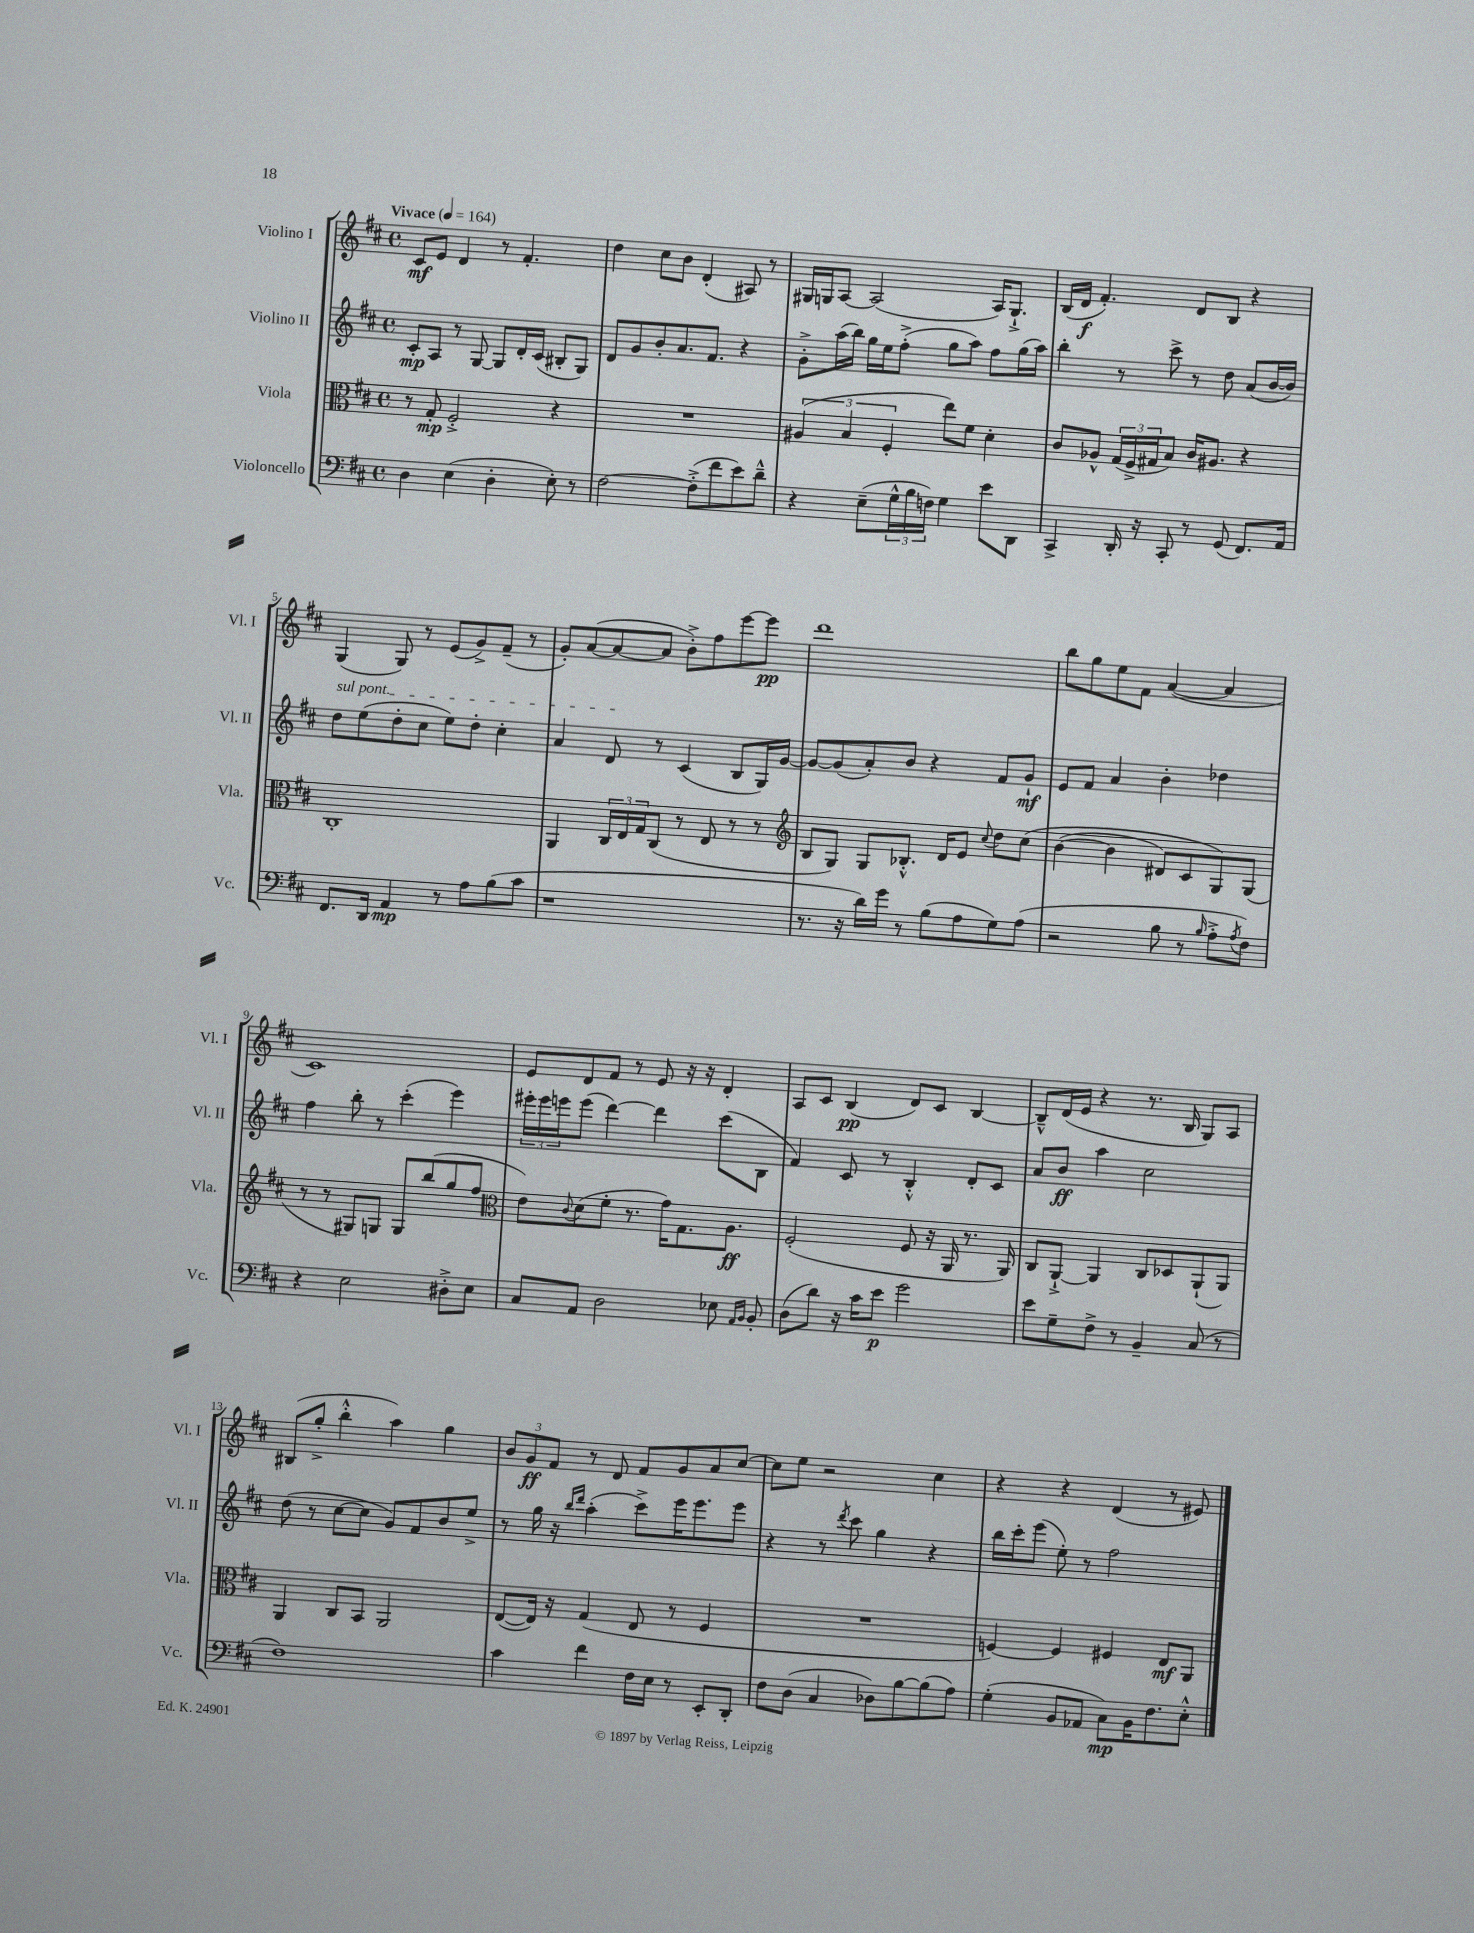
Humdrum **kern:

**kern	**dynam	**kern	**dynam	**kern	**dynam	**kern	**dynam
*part4	*part4	*part3	*part3	*part2	*part2	*part1	*part1
*staff4	*staff4	*staff3	*staff3	*staff2	*staff2	*staff1	*staff1
*I"Violoncello	*	*I"Viola	*	*I"Violino II	*	*I"Violino I	*
*I'Vc.	*	*I'Vla.	*	*I'Vl. II	*	*I'Vl. I	*
*clefF4	*	*clefC3	*	*clefG2	*	*clefG2	*
*k[f#c#]	*	*k[f#c#]	*	*k[f#c#]	*	*k[f#c#]	*
*M4/4	*	*M4/4	*	*M4/4	*	*M4/4	*
*met(c)	*	*met(c)	*	*met(c)	*	*met(c)	*
*MM164	*	*MM164	*	*MM164	*	*MM164	*
=1	=1	=1	=1	=1	=1	=1	=1
!	!	!	!	!	!	!LO:TX:a:B:t=Vivace	!
4D\	.	8r	.	8c#'/L	mp	8c#/L	mf
.	.	8G'/	mp	8A/J	.	8e/J	.
(4E\	.	2F#'^/	.	8r	.	4d/	.
.	.	.	.	[8G/	.	.	.
4D'\	.	.	.	8G/L]	.	8r	.
.	.	.	.	16d'/L	.	4.f#'/	.
.	.	.	.	(16c#/JJ	.	.	.
8E'\)	.	4r	.	8B#X'/L	.	.	.
8r	.	.	.	8G/J)	.	.	.
=2	=2	=2	=2	=2	=2	=2	=2
[2F#\	.	1r	.	8d/L	.	4dd\	.
.	.	.	.	8g/	.	.	.
.	.	.	.	8b'/	.	8cc#\L	.
.	.	.	.	8.a/	.	8b\J	.
(8F#'^\L]	.	.	.	.	.	(4d'/	.
.	.	.	.	8.f#/J	.	.	.
8f#\	.	.	.	.	.	.	.
8e\)	.	.	.	4r	.	8A#X/)	.
8d~^^\J	.	.	.	.	.	8r	.
=3	=3	=3	=3	=3	=3	=3	=3
4r	.	(6A#X/	.	8g'^\L	.	16G#X/LL	.
.	.	.	.	.	.	16Gn/J	.
.	.	.	.	(16aa\L	.	[8A/J	.
.	.	6B/	.	.	.	.	.
.	.	.	.	16bb\JJ)	.	.	.
(8E~\L	.	.	.	16gg\LL	.	(2A/]	.
.	.	.	.	16ee\J	.	.	.
.	.	6F#'/	.	.	.	.	.
24G^^\L	.	.	.	(8ff#'^\J	.	.	.
24B\	.	.	.	.	.	.	.
24Fn\JJ)	.	.	.	.	.	.	.
4G\	.	8ee\L)	.	8gg\L	.	.	.
.	.	8f#\J	.	8aa\J)	.	.	.
8e\L	.	4d'\	.	8ff#\L	.	16A/KL)	.
.	.	.	.	.	.	8.G`^/J	.
8DD\J	.	.	.	(16gg\L	.	.	.
.	.	.	.	16aa\JJ)	.	.	.
=4	=4	=4	=4	=4	=4	=4	=4
4CC#^/	.	8c#/L	.	4bb'\	.	(16B/LL	.
.	.	.	.	.	.	16d/JJ	f
.	.	8A-X^^/J	.	.	.	4.f#'/)	.
16DD'/	.	(24G/LL	.	8r	.	.	.
.	.	24F#^/	.	.	.	.	.
16r	.	.	.	.	.	.	.
.	.	24G#X/J	.	.	.	.	.
8CC#'/	.	8B/J)	.	8ccc#^\	.	.	.
8r	.	16c#/KL	.	8r	.	8d/L	.
.	.	8.A#X/J	.	.	.	.	.
(8GG/	.	.	.	8dd\	.	8B/J	.
8.FF#/L)	.	4r	.	(8a/L	.	4r	.
.	.	.	.	[16b/L	.	.	.
16AA/Jk	.	.	.	16b/JJ])	.	.	.
!!LO:LB:g=z
=5	=5	=5	=5	=5	=5	=5	=5
!	!	!	!	!LO:TX:a:i:t=sul pont.	!	!	!
8.FF#/L	.	1C#'	.	8dd\L	.	(4G/	.
.	.	.	.	(8ee\	.	.	.
16DD/Jk	.	.	.	.	.	.	.
4AA/	mp	.	.	8dd'\	.	8G/)	.
.	.	.	.	8cc#\J	.	8r	.
8r	.	.	.	8ee\L)	.	(8e/L	.
8A\L	.	.	.	8dd'\J	.	8g^/)	.
(8B\	.	.	.	4cc#'\	.	(8f#~/J	.
8c#\J	.	.	.	.	.	8r	.
=6	=6	=6	=6	=6	=6	=6	=6
1r	.	4AA/	.	4a/	.	8g'/L)	.
.	.	.	.	.	.	([8a/	.
.	.	24C#/LL	.	8d/	.	8a/_	.
.	.	24E/	.	.	.	.	.
.	.	24G/J	.	.	.	.	.
.	.	(8C#/J	.	8r	.	8a/J]	.
.	.	8r	.	(4c#/	.	8b'^\L)	.
.	.	8E/	.	.	.	8ff#\	.
.	.	8r	.	8B/L	.	[8eee\	.
.	.	8r	.	16G/L)	.	8eee\J]	pp
.	.	.	.	[16g/JJ	.	.	.
=7	=7	=7	=7	=7	=7	=7	=7
*	*	*clefG2	*	*	*	*	*
8.r	.	8B/L	.	8g/L_	.	1ddd	.
.	.	8G/J)	.	(8g/]	.	.	.
16r	.	.	.	.	.	.	.
16d\LL)	.	8G/L	.	8a'/)	.	.	.
16g\JJ	.	.	.	.	.	.	.
8r	.	8.B-X'^^/J	.	8b/J	.	.	.
(8B\L	.	.	.	4r	.	.	.
.	.	16d/KL	.	.	.	.	.
8A\	.	8e/J	.	.	.	.	.
.	.	8qqcc#/	.	.	.	.	.
8G\)	.	8dd\L	.	8f#/L	.	.	.
(8A\J	.	(8cc#\J	.	8g`/J	mf	.	.
=8	=8	=8	=8	=8	=8	=8	=8
2r	.	([4b\	.	8e/L	.	8bb\L	.
.	.	.	.	8f#/J	.	8gg\	.
.	.	4b\]	.	4a/	.	8ee\	.
.	.	.	.	.	.	8f#\J	.
8B\	.	8d#X/L)	.	4b'\	.	([4a/	.
8r	.	8c#/	.	.	.	.	.
16qqB/	.	.	.	.	.	.	.
8A'^\L	.	8G/)	.	4dd-X\	.	4a/]	.
8qA/	.	.	.	.	.	.	.
8F#\J)	.	(8G/J	.	.	.	.	.
!!LO:LB:g=z
=9	=9	=9	=9	=9	=9	=9	=9
4r	.	8r	.	4ff#\	.	1c#)	.
.	.	8r	.	.	.	.	.
2E\	.	8G#X/L)	.	8bb'\	.	.	.
.	.	8Gn/J	.	8r	.	.	.
.	.	8G/L	.	(4ccc#'\	.	.	.
.	.	(8bb/	.	.	.	.	.
8D#X'^\L	.	8gg/	.	4eee\)	.	.	.
8E\J	.	8ff#/J	.	.	.	.	.
=10	=10	=10	=10	=10	=10	=10	=10
*	*	*clefC3	*	*	*	*	*
8C#/L	.	8e\L)	.	24eee#X'\LL	.	8e/L	.
.	.	.	.	24eee#\	.	.	.
.	.	.	.	24eeen\J	.	.	.
.	.	8qqc#/	.	.	.	.	.
8AA/J	.	(8d\	.	(8eee\J	.	8d/	.
2D\	.	8f#'\J	.	[4ddd\)	.	8f#/J	.
.	.	8.r	.	.	.	8r	.
.	.	.	.	4ddd\]	.	8e/	.
.	.	16g\KL)	.	.	.	.	.
.	.	8.G\	.	.	.	16r	.
.	.	.	.	.	.	16r	.
8E-X\	.	.	.	(8ccc#\L	.	4d'/	.
.	.	8.A\J	ff	.	.	.	.
16qqAA/LL	.	.	.	.	.	.	.
16qqBB/JJ	.	.	.	.	.	.	.
8BB'/	.	.	.	8B\J	.	.	.
=11	=11	=11	=11	=11	=11	=11	=11
(8D\L	.	(2F#'/	.	4f#/)	.	8A/L	.
8d\J)	.	.	.	.	.	8c#/J	.
16r	.	.	.	8c#/	.	(4B/	pp
16c#\KL	.	.	.	.	.	.	.
8e\J	p	.	.	8r	.	.	.
2g\	.	8F#/	.	4B'^^/	.	8d/L)	.
.	.	16r	.	.	.	8c#/J	.
.	.	16AA/	.	.	.	.	.
.	.	8.r	.	8d'/L	.	[4B/	.
.	.	.	.	8c#/J	.	.	.
.	.	16AA/)	.	.	.	.	.
=12	=12	=12	=12	=12	=12	=12	=12
8e\L	.	8C#/L	.	8a/L	.	8B~^^/L]	.
8G~\	.	[8AA`^/J	.	8b/J	ff	(16d/L	.
.	.	.	.	.	.	16e/JJ	.
8F#^\J	.	4AA/]	.	4aa\	.	4r	.
8r	.	.	.	.	.	.	.
4BB~/	.	8C#/L	.	2cc#\	.	8.r	.
.	.	8D-X/	.	.	.	.	.
.	.	.	.	.	.	16B/	.
(8C#/	.	(8AA`/	.	.	.	8G/L)	.
8r	.	8AA/J)	.	.	.	8A/J	.
!!LO:LB:g=z
=13	=13	=13	=13	=13	=13	=13	=13
1F#)	.	4AA/	.	(8dd\	.	(8B#X/L	.
.	.	.	.	8r	.	8gg'^/J	.
.	.	8C#/L	.	[8cc#\L	.	4bb'^^\	.
.	.	8BB/J	.	8cc#\J]	.	.	.
.	.	2AA/	.	8g/L)	.	4aa\)	.
.	.	.	.	8f#/	.	.	.
.	.	.	.	8b/	.	4gg\	.
.	.	.	.	8ee^/J	.	.	.
=14	=14	=14	=14	=14	=14	=14	=14
4c#\	.	([8E/L	.	8r	.	12b/L	.
.	.	.	.	.	.	12g/	ff
.	.	16E/Jk])	.	16gg\	.	.	.
.	.	.	.	.	.	12f#/J	.
.	.	16r	.	16r	.	.	.
.	.	.	.	16qqbb/LL	.	.	.
.	.	.	.	16qqddd/JJ	.	.	.
4f#\	.	(4G/	.	(4aa'\	.	8r	.
.	.	.	.	.	.	8d/	.
16F#\LL	.	8E/	.	8ccc#^\L)	.	8f#/L	.
16E\JJ	.	.	.	.	.	.	.
8r	.	8r	.	16eee\K	.	8g/	.
.	.	.	.	8.eee\	.	.	.
8EE'/L	.	4F#/	.	.	.	8a/	.
8DD'/J	.	.	.	8eee\J	.	[8cc#/J	.
=15	=15	=15	=15	=15	=15	=15	=15
8F#\L	.	1r	.	4r	.	8cc#\L]	.
(8D\J	.	.	.	.	.	8ee\J	.
4C#/	.	.	.	8r	.	2r	.
.	.	.	.	8qddd/	.	.	.
.	.	.	.	8ccc#\	.	.	.
8D-X\L)	.	.	.	4gg\	.	.	.
[8B\	.	.	.	.	.	.	.
(8B\]	.	.	.	4r	.	4cc#\	.
8A\J)	.	.	.	.	.	.	.
=16	=16	=16	=16	=16	=16	=16	=16
(4G'\	.	[4Fn/)	.	16bb\LL	.	4r	.
.	.	.	.	16ccc#'\J	.	.	.
.	.	.	.	(8eee\J	.	.	.
8BB/L	.	4F/]	.	8ee'\)	.	4r	.
8AA-X/J	.	.	.	8r	.	.	.
8C#\L)	mp	4F#X/	.	2ff#\	.	(4d/	.
16BB\K	.	.	.	.	.	.	.
8.F#\	.	.	.	.	.	.	.
.	.	8E/L	mf	.	.	8r	.
8E'^^\J	.	8AA/J	.	.	.	8e#X/)	.
==	==	==	==	==	==	==	==
*-	*-	*-	*-	*-	*-	*-	*-
